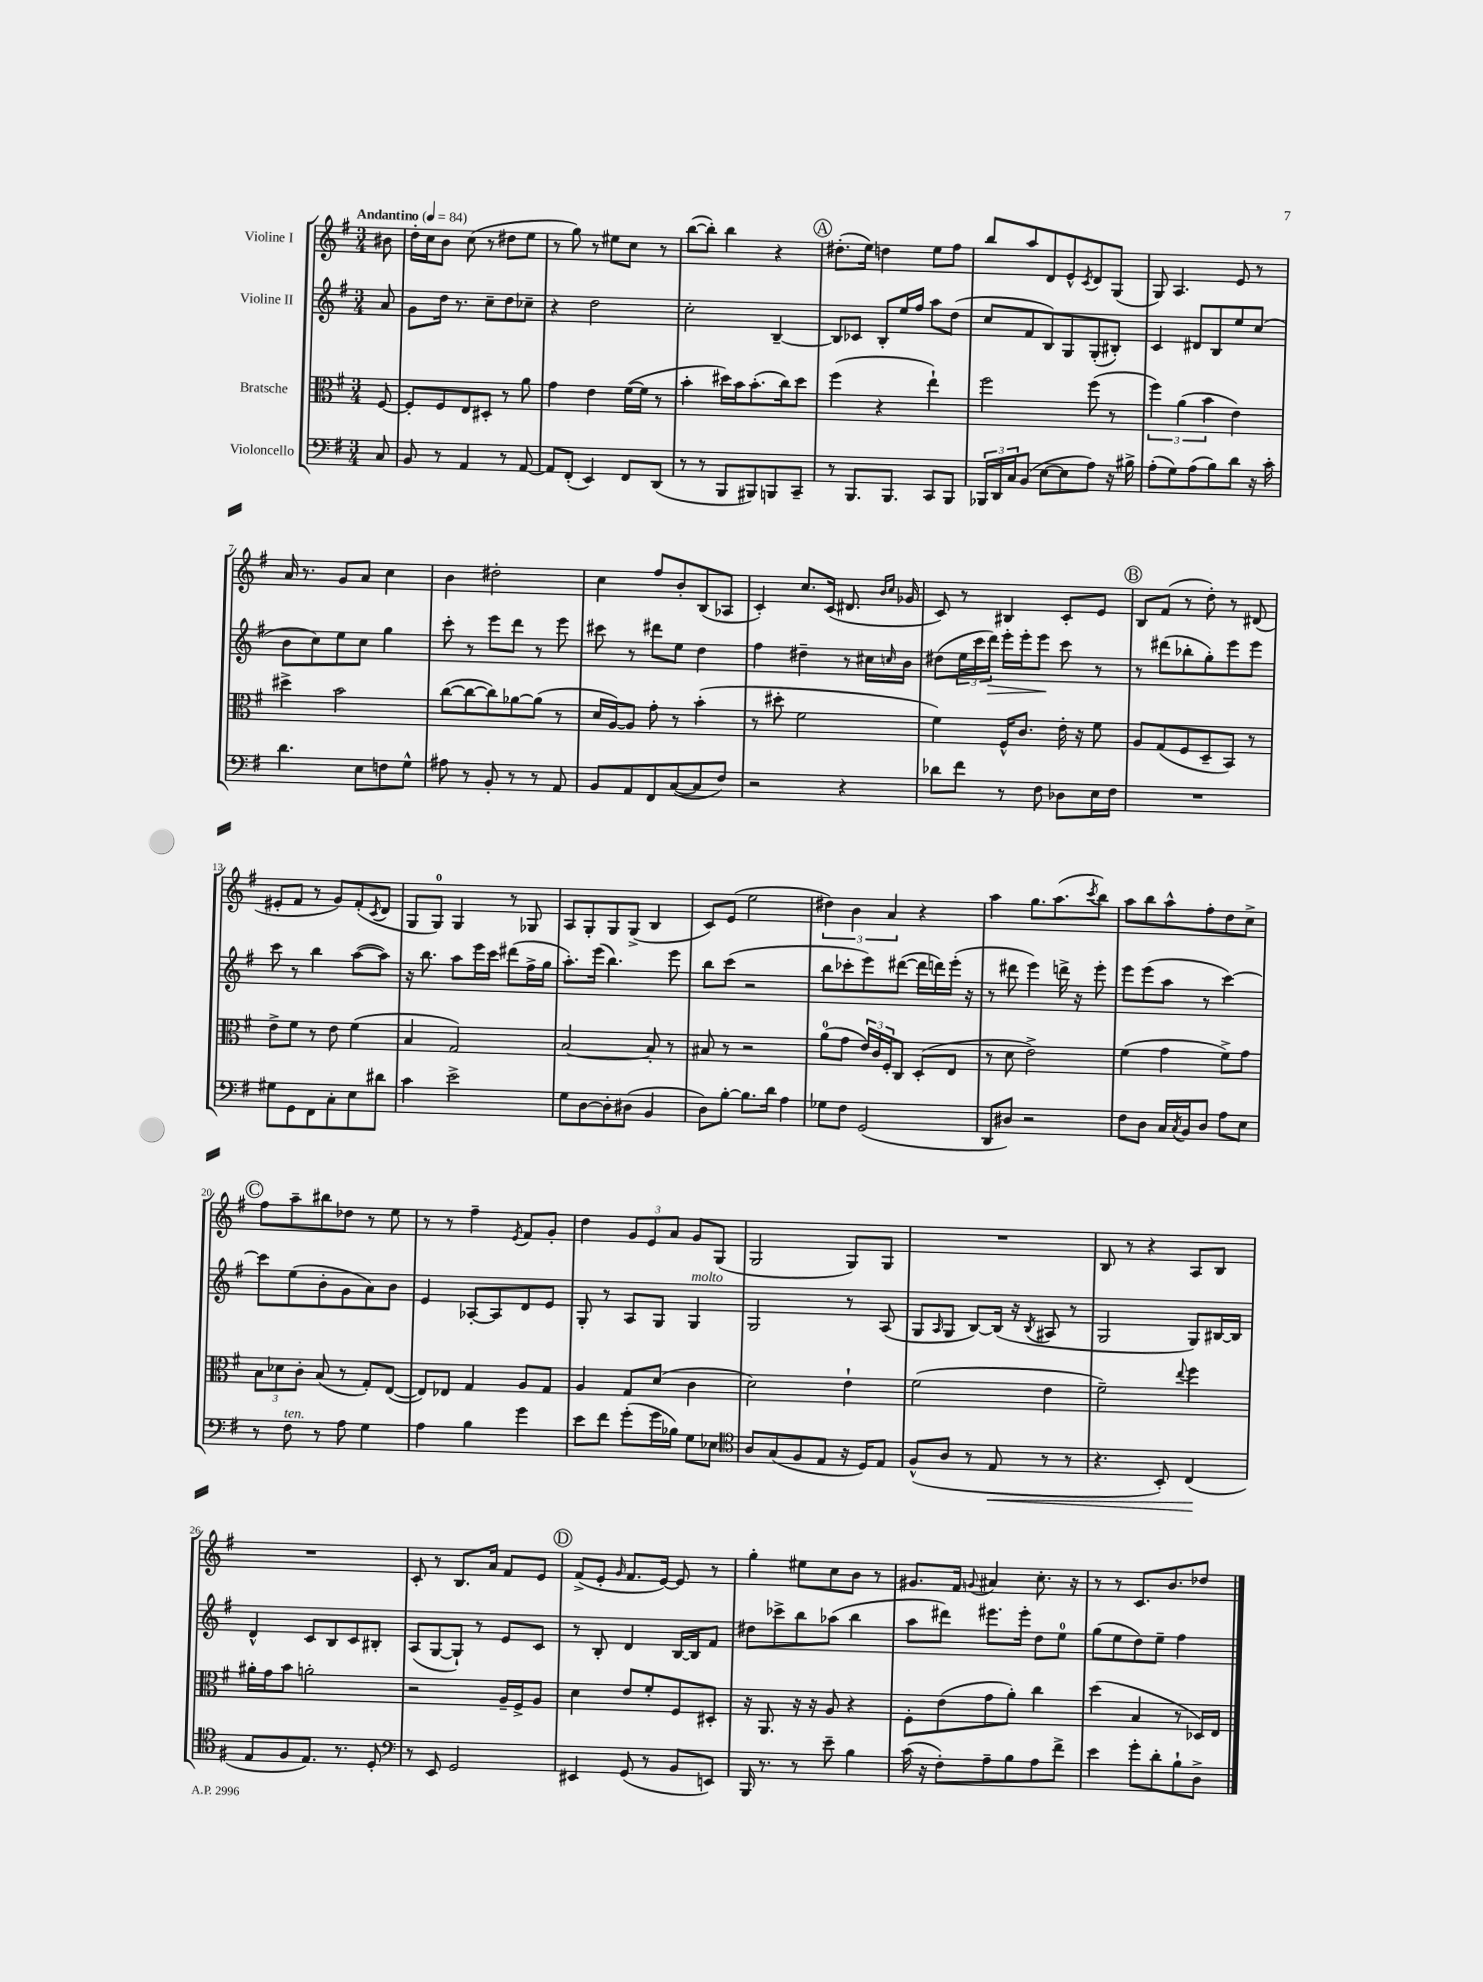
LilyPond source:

<<
\new StaffGroup <<
\new Staff = "s0" \with { instrumentName = "Violine I" } {
    \clef treble \key g \major \numericTimeSignature \time 3/4 \partial 8 \tempo "Andantino" 4 = 84
    bis'8 |
    d''16-. c''16 b'8 c''8( r8 dis''8 e''8 |
    r8 g''8) r8 eis''8 c''8 r8 |
    b''8~( b''8-.) b''4 r4 |
    \mark \markup { \circle "A" } dis''8.-.( e''16) d''4 e''8 fis''8 |
    b''8 a''8 d'8 e'8-^ \acciaccatura { c'8 } d'8 g8( |
    g8) a4. e'8 r8 |
    a'16 r8. g'8 a'8 c''4 |
    b'4 dis''2-. |
    c''4 fis''8 b'8-. b8( aes8 |
    c'4-.) c''8. c'16( dis'8. \grace { b'16 c''16 } ges'16 |
    c'8) r8 bis4 c'8-. e'8 |
    \mark \markup { \circle "B" } b8 fis'8( r8 d''8-.) r8 dis'8( |
    eis'8-. fis'8 r8 g'8) fis'8-.( \acciaccatura { c'8 } d'8 |
    g8 g8-0) g4 r8 ges8 |
    a8 g8-. g8 g8->( b4 |
    c'8) e'8( e''2 |
    \tuplet 3/2 { dis''4) b'4 a'4 } r4 |
    a''4 g''8. a''8.( \acciaccatura { c'''8 } b''8) |
    a''8 b''8 a''8-^ fis''8-. d''8 c''8-> |
    \mark \markup { \circle "C" } fis''8 a''8-- bis''8 des''8 r8 e''8 |
    r8 r8 fis''4-- \acciaccatura { e'8 } fis'8 g'8-. |
    d''4 \tuplet 3/2 { g'8 e'8 a'8 } g'8 g8( |
    g2 g8) g8 |
    R2. |
    b8 r8 r4 a8 b8 |
    R2. |
    c'8-. r8 b8. a'16 fis'8 e'8 |
    \mark \markup { \circle "D" } fis'8->( e'8-. \grace { g'16 } fis'8. e'16~) e'8 r8 |
    g''4-. eis''8 c''8 b'8 r8 |
    gis'8. fis'16 \appoggiatura { g'8 } ais'4 c''8.-. r16 |
    r8 r8 c'8. b'8. des''8 \bar "|." |
}
\new Staff = "s1" \with { instrumentName = "Violine II" } {
    \clef treble \key g \major \numericTimeSignature \time 3/4 \partial 8
    a'8 |
    g'8 d''16 r8. c''8-- d''8 ces''8-- |
    r4 d''2 |
    c''2-. b4~-- |
    \mark \markup { \circle "A" } b8 ces'8 b8-. e''16 fis''16 a''8 d''8( |
    c''8 fis'8 b8) g8 g8-.( bis8-.) |
    c'4 dis'8 b8 e''8 c''8( |
    b'8 c''8) e''8 c''8 g''4 |
    c'''8-. r8 e'''8 d'''8 r8 e'''8 |
    cis'''8 r8 dis'''8 e''8 d''4 |
    fis''4 dis''4-- r8 cis''16 \grace { c''16 } b'16 |
    dis''8( \tuplet 3/2 { e''16 c'''16 d'''16\>) } e'''16-. e'''16-. e'''8\! c'''8 r8 |
    \mark \markup { \circle "B" } r8 dis'''8( bes''8-. g''8-.) e'''8 e'''8 |
    c'''8 r8 b''4 a''8~( a''8) |
    r16 b''8. a''8 e'''16 c'''16 dis'''8( fis''16-> g''16 |
    a''8.-.) e'''16( b''4.) e'''8 |
    b''8 c'''8( r2 |
    b''8 ces'''8-. e'''8) dis'''8~( dis'''16 d'''16) e'''16-.( r16 |
    r8 dis'''8 e'''4) d'''16-> r16 e'''8-. |
    e'''8 e'''8( a''8 r8 c'''4~) |
    \mark \markup { \circle "C" } c'''8 e''8( b'8-. g'8 a'8) b'8 |
    e'4 aes8~-. aes8 d'8 e'8 |
    g8-. r8 a8 g8 g4^\markup { \italic "molto" } |
    g2 r8 a8( |
    g8 \grace { a16 } g8 b8~) b16( r16 \acciaccatura { b8 } ais8 r8 |
    g2 g8) bis16~ bis16 |
    d'4-^ c'8 b8 c'8 bis8-. |
    a8( g8~ g8-!) r8 e'8 c'8 |
    \mark \markup { \circle "D" } r8 b8-. d'4 b16~ b16 fis'8 |
    dis''8 ces'''8-> b''8 aes''8( b''4 |
    a''8 dis'''8) eis'''8. eis'''16-. d''8 e''8-0 |
    g''8( e''8 d''8) e''8-- fis''4 \bar "|." |
}
\new Staff = "s2" \with { instrumentName = "Bratsche" } {
    \clef alto \key g \major \numericTimeSignature \time 3/4 \partial 8
    fis8~ |
    fis8-. fis8 e8 dis8-. r8 a'8 |
    g'4 e'4 fis'16~( fis'16 r8 |
    b'4-. dis''16) b'16 b'8.-.( c''16) dis''8 |
    \mark \markup { \circle "A" } fis''4( r4 e''4-!) |
    fis''2 fis''8( r8 |
    \tuplet 3/2 { fis''4) a'4( b'4 } e'4) |
    dis''4-> b'2 |
    c''8~( c''8~ c''8) aes'8~ aes'8( r8 |
    d'16 a16~) a8 g'8-. r8 b'4-.( |
    r8 dis''8-. fis'2 |
    fis'4) fis16-^ c'8. e'16-. r16 fis'8 |
    \mark \markup { \circle "B" } a8 g8( fis8 d8-- b,8) r8 |
    e'8-> fis'8 r8 e'8 fis'4( |
    b4 g2) |
    b2~ b8-. r8 |
    bis8 r8 r2 |
    a'8-0( g'8 \tuplet 3/2 { e'16) c'16 fis16-. } c8 d8-.( e8 |
    r8 d'8 e'2->) |
    fis'4( g'4 fis'8->) g'8 |
    \mark \markup { \circle "C" } \tuplet 3/2 { b8 des'8 c'8-. } b8( r8 g8-.) e8~( |
    e8) ees8 g4 a8 g8 |
    a4 g8 d'8( c'4 |
    d'2) e'4-! |
    fis'2( e'4 |
    fis'2--) \appoggiatura { e''8 } fis''4 |
    ais'16-. g'16 b'8 a'2-. |
    r2 a16-- fis16-> a8 |
    \mark \markup { \circle "D" } d'4 e'8 fis'8-. fis8 dis8-. |
    r16 a,8. r16 r16 a8 r4 |
    fis8-. e'8( g'8 a'8-.) c''4 |
    d''4( b4 r8 des16) e16 \bar "|." |
}
\new Staff = "s3" \with { instrumentName = "Violoncello" } {
    \clef bass \key g \major \numericTimeSignature \time 3/4 \partial 8
    c8 |
    b,8 r8 a,4 r8 a,8~ |
    a,8 fis,8-.( e,4) fis,8 d,8( |
    r8 r8 b,,8 bis,,8) b,,8 c,8-- |
    \mark \markup { \circle "A" } r8 b,,8. b,,8. c,8 b,,8 |
    \tuplet 3/2 { bes,,16 d,16 c16 } b,8( e8~ e8 a8) r16 bis16-> |
    a8-.( g8) a8( b8) d'8 r16 c'16-. |
    d'4. e8 f8 g8-^ |
    ais8 r8 b,8-. r8 r8 a,8 |
    b,8 a,8 fis,8 c8~( c8 fis8) |
    r2 r4 |
    des'8 fis'8 r8 fis8 des8 e16 fis16 |
    \mark \markup { \circle "B" } R2. |
    gis8 g,8 fis,8 c8-. e8 dis'8 |
    c'4 e'2-> |
    g8 d8~ d8-. dis8( b,4 |
    d8) b8~-. b8. d'16 a4 |
    ges8 fis8 g,2( |
    d,8 dis8) r2 |
    fis8 d8 c16 \acciaccatura { c8 } b,16 d8 a8 e8 |
    \mark \markup { \circle "C" } r8 fis8^\markup { \italic "ten." } r8 a8 g4 |
    a4 b4 g'4 |
    e'8 fis'8 g'8-.( g'16 bes16) g8 ees8 |
    \clef tenor a8 g8( fis8 e8 r16 d16) e8 |
    fis8-^( a8 r8 e8\< r8 r8 |
    r4. b,8-.) c4\!( |
    e8 fis8 e8.) r8. d8-. |
    \clef bass r8 e,8 g,2 |
    \mark \markup { \circle "D" } eis,4 g,8( r8 b,8 e,8) |
    b,,16 r8. r8 e'8-- b4 |
    c'16( r16 fis8-.) a8-- b8 a8 fis'8-> |
    e'4 g'8-. d'8-. b8-! d8-> \bar "|." |
}
>>
>>
